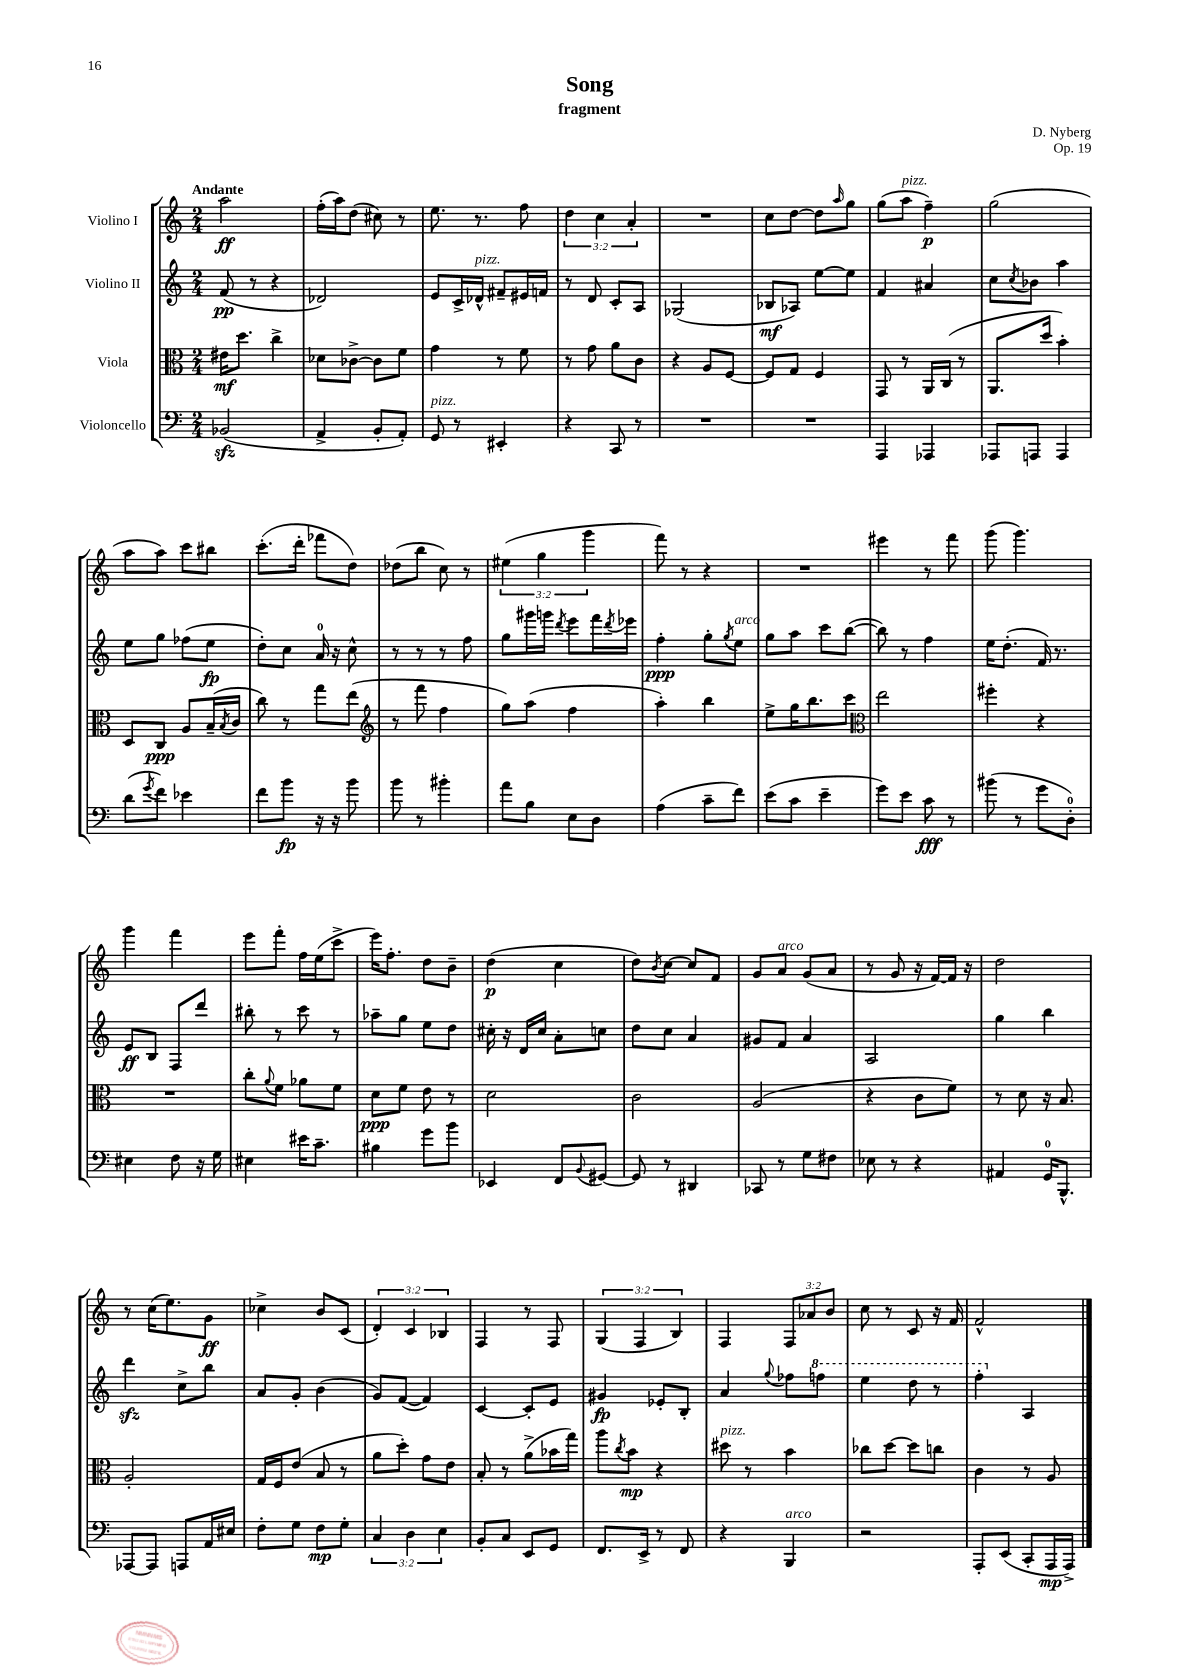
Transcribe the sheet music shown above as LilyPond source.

\header { title = "Song" composer = "D. Nyberg" subtitle = "fragment" opus = "Op. 19" }
<<
\new StaffGroup <<
\new Staff = "s0" \with { instrumentName = "Violino I" } {
    \clef treble \key c \major \numericTimeSignature \time 2/4 \override Staff.TupletNumber.text = #tuplet-number::calc-fraction-text \tempo "Andante"
    a''2\ff |
    f''16-.( a''16) d''8( cis''8) r8 |
    e''8. r8. f''8 |
    \tuplet 3/2 { d''4 c''4 a'4-. } |
    R2 |
    c''8 d''8~ d''8 \grace { a''16 } g''8 |
    g''8( a''8^\markup { \italic "pizz." } f''4--\p) |
    g''2( |
    a''8 a''8) c'''8 bis''8 |
    c'''8.-.( d'''16-. fes'''8 d''8) |
    des''8( b''8 c''8) r8 |
    \tuplet 3/2 { eis''4( g''4 g'''4 } |
    f'''8) r8 r4 |
    R2 |
    eis'''4 r8 f'''8 |
    g'''8( g'''4.) |
    g'''4 f'''4 |
    e'''8 f'''8-. f''16 e''16( c'''8-> |
    e'''16) f''8.-. d''8 b'8-- |
    d''4\p( c''4 |
    d''8) \acciaccatura { b'8 } c''8~ c''8 f'8 |
    g'8 a'8^\markup { \italic "arco" } g'8( a'8 |
    r8 g'8 r16 f'16~) f'16 r16 |
    d''2 |
    r8 c''16( e''8.) g'8\ff |
    ces''4-> b'8 c'8( |
    \tuplet 3/2 { d'4-.) c'4 bes4 } |
    f4 r8 f8 |
    \tuplet 3/2 { g4( f4 b4) } |
    f4 \tuplet 3/2 { f8 aes'8 b'8 } |
    c''8 r8 c'8 r16 f'16 |
    f'2-^ \bar "|." |
}
\new Staff = "s1" \with { instrumentName = "Violino II" } {
    \clef treble \key c \major \numericTimeSignature \time 2/4
    f'8\pp( r8 r4 |
    des'2) |
    e'8 c'16-> des'16-^^\markup { \italic "pizz." } fis'8-- eis'16 f'16 |
    r8 d'8 c'8-. a8 |
    ges2( |
    bes8\mf aes8) e''8~ e''8 |
    f'4 ais'4 |
    c''8 \acciaccatura { c''8 } bes'8 a''4 |
    e''8 g''8 fes''8( e''8\fp |
    d''8-.) c''8 a'16-0 r16 c''8-^ |
    r8 r8 r8 f''8 |
    g''8 gis'''16 g'''16 \acciaccatura { d'''8 } e'''8 f'''16 \acciaccatura { d'''8 } ees'''16 |
    f''4-.\ppp g''8-. \acciaccatura { g''8 } e''8^\markup { \italic "arco" } |
    g''8 a''8 c'''8 b''8~( |
    b''8) r8 f''4 |
    e''16 d''8.-.( f'16) r8. |
    e'8\ff b8 f8 d'''8 |
    bis''8-. r8 c'''8 r8 |
    aes''8-- g''8 e''8 d''8 |
    cis''16-. r16 d'16 cis''16 a'8-. c''8 |
    d''8 c''8 a'4 |
    gis'8 f'8 a'4 |
    a2 |
    g''4 b''4 |
    d'''4\sfz c''8-> b''8 |
    a'8 g'8-. b'4( |
    g'8) f'8~( f'4) |
    c'4~ c'8-. e'8 |
    gis'4\fp ees'8-. b8-. |
    a'4 \appoggiatura { g''8 } fes''8 \ottava #1 f'''!8 |
    e'''4 d'''8 r8 |
    f'''4-. \ottava #0 a4 \bar "|." |
}
\new Staff = "s2" \with { instrumentName = "Viola" } {
    \clef alto \key c \major \numericTimeSignature \time 2/4
    eis'16\mf d''8. c''4-> |
    des'8 ces'8~-> ces'8 f'8 |
    g'4 r8 f'8 |
    r8 g'8 a'8 c'8 |
    r4 a8 f8~ |
    f8 g8 f4 |
    g,8 r8 a,16 c16( r8 |
    a,8. d''16 b'4-.) |
    d8 c8\ppp a8 b16--( \acciaccatura { b8 } c'16 |
    c''8) r8 g''8 e''8( |
    \clef treble r8 f'''8 f''4 |
    g''8) a''8( f''4 |
    a''4-.) b''4 |
    e''8-> g''16 b''8. c'''8 |
    \clef alto e''2 |
    fis''4-. r4 |
    R2 |
    c''8-. \appoggiatura { a'8 } f'8 aes'8 f'8 |
    d'8\ppp f'8 e'8 r8 |
    d'2 |
    c'2 |
    a2( |
    r4 c'8 f'8) |
    r8 d'8 r16 b8. |
    a2-. |
    g16 f16 e'8( b8 r8 |
    a'8 d''8-.) g'8 e'8 |
    b8-. r8 a'8->( bes'16 g''16) |
    a''8 \acciaccatura { c''8 } b'8\mp r4 |
    dis''8^\markup { \italic "pizz." } r8 b'4 |
    ces''8 d''8~ d''8 c''8 |
    c'4 r8 a8 \bar "|." |
}
\new Staff = "s3" \with { instrumentName = "Violoncello" } {
    \clef bass \key c \major \numericTimeSignature \time 2/4 \override Staff.TupletNumber.text = #tuplet-number::calc-fraction-text
    bes,2\sfz( |
    a,4-> b,8-. a,8-.) |
    g,8^\markup { \italic "pizz." } r8 eis,4-. |
    r4 c,8 r8 |
    R2 |
    R2 |
    a,,4 aes,,4 |
    aes,,8 a,,8 a,,4 |
    d'8( \acciaccatura { g'8 } f'8) ees'4 |
    f'8 b'8\fp r16 r16 b'8 |
    b'8 r8 bis'4-. |
    a'8 b8 e8 d8 |
    a4( c'8-- f'8) |
    e'8( c'8 e'4-- |
    g'8) e'8 c'8\fff r8 |
    bis'8( r8 g'8 d8-0-.) |
    eis4 f8 r16 g16 |
    eis4 eis'16 c'8.-- |
    bis4 g'8 b'8 |
    ees,4 f,8 \appoggiatura { b,8 } gis,8~ |
    gis,8 r8 dis,4 |
    ces,8 r8 g8 fis8 |
    ees8 r8 r4 |
    ais,4 g,16-0 b,,8.-^ |
    aes,,8~ aes,,8 a,,8 a,16 eis16 |
    f8-. g8 f8\mp g8-. |
    \tuplet 3/2 { c4 d4 e4 } |
    b,8-. c8 e,8 g,8 |
    f,8. e,16-> r8 f,8 |
    r4 b,,4^\markup { \italic "arco" } |
    r2 |
    a,,8-. e,8( c,8-. a,,16\mp a,,16->) \bar "|." |
}
>>
>>
\layout { \context { \Score \remove "Bar_number_engraver" } }
